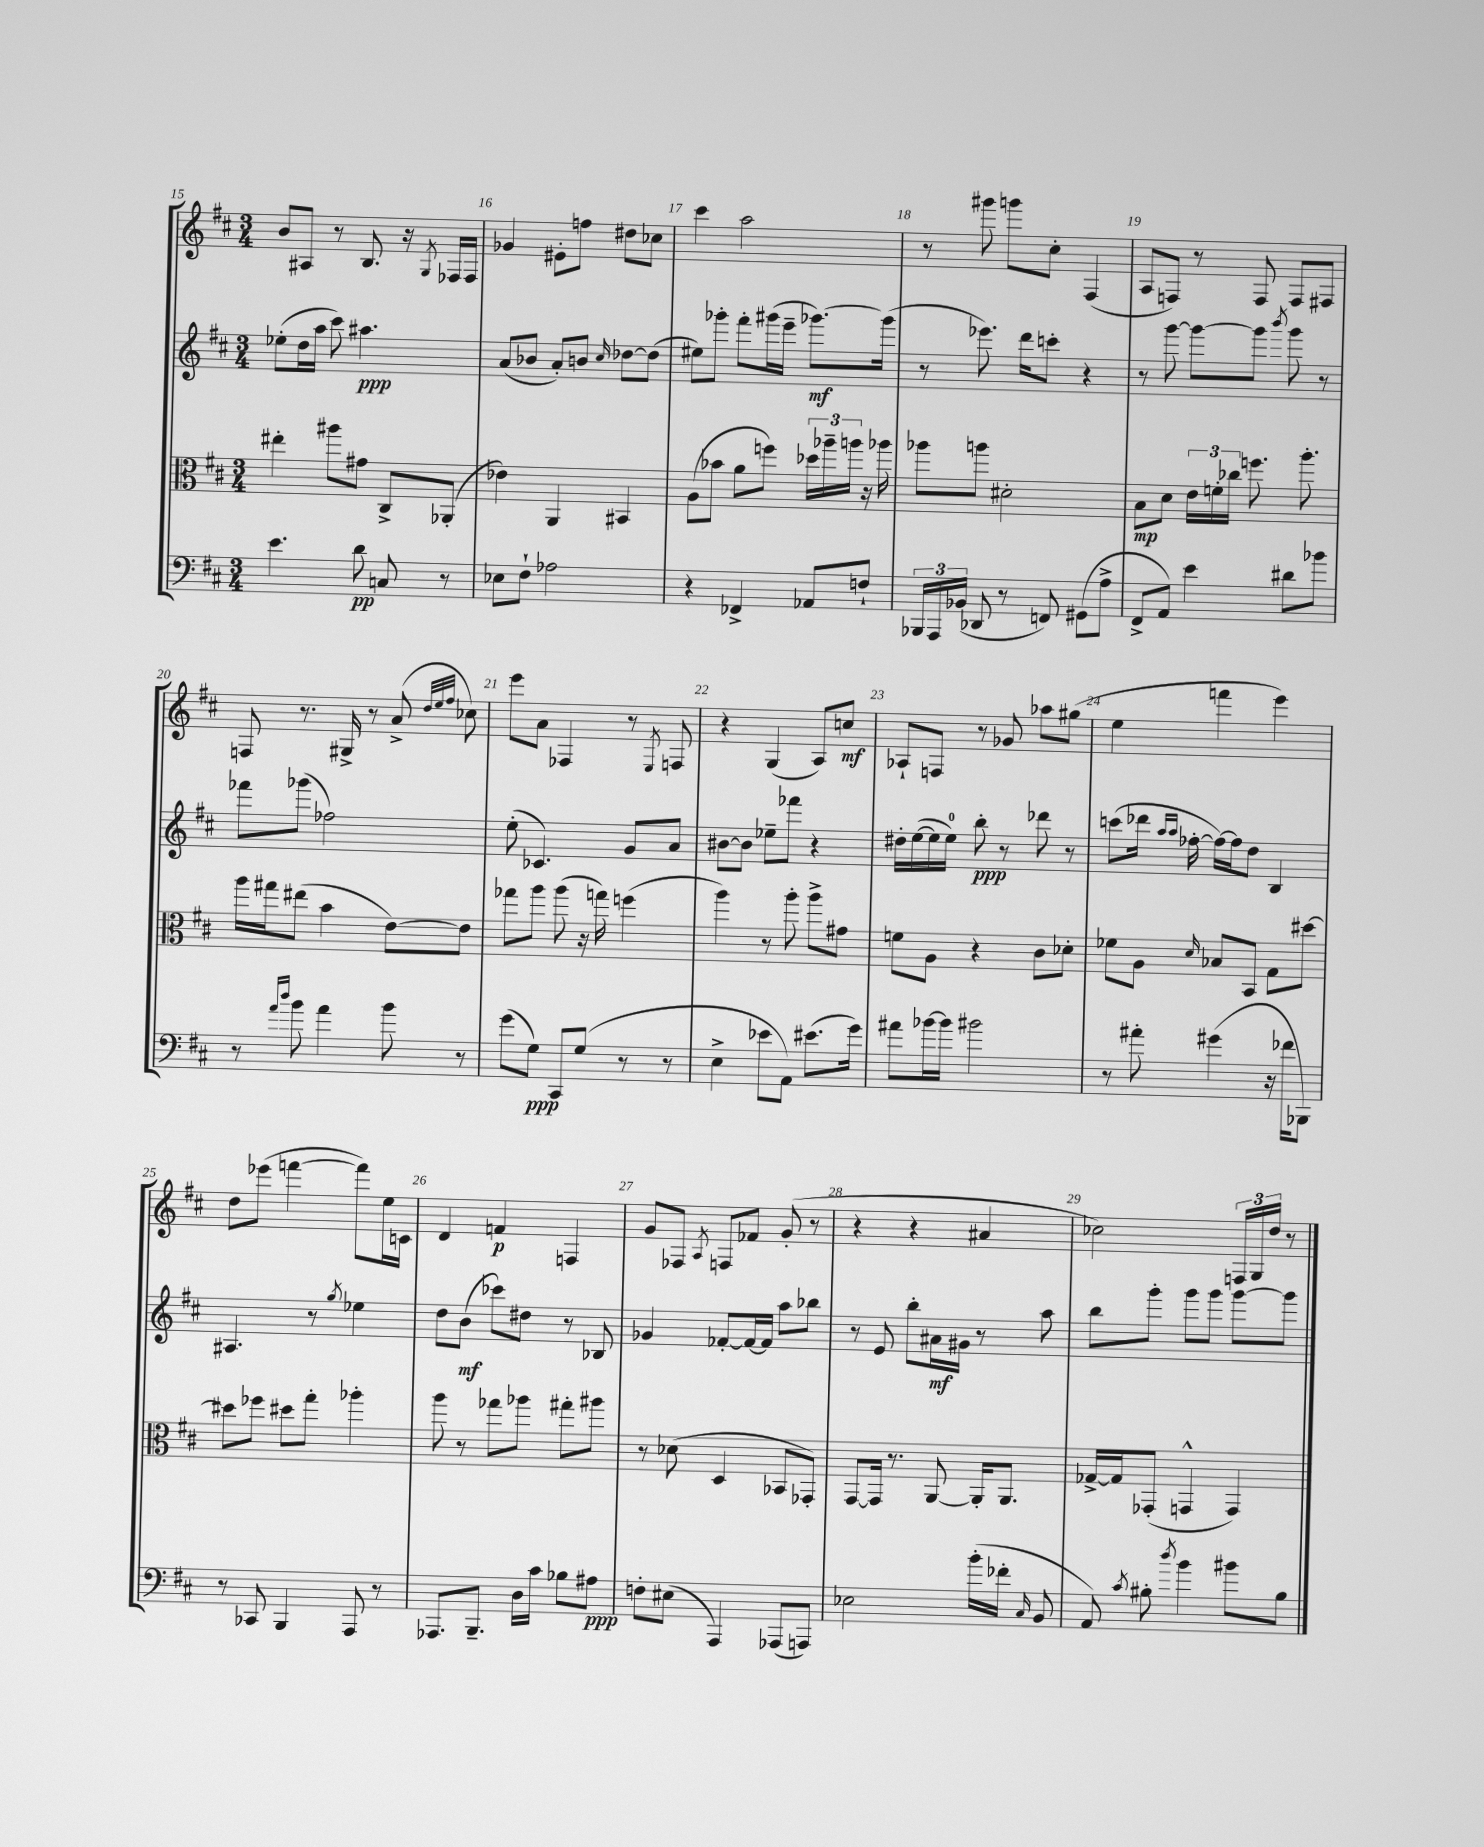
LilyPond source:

<<
\new StaffGroup <<
\new Staff = "s0" {
    \clef treble \key d \major \numericTimeSignature \time 3/4
    \autoBeamOff b'8[ ais8] r8 b8. r16 \acciaccatura { g8 } fes16[ fes16] |
    ges'4 eis'8[-. f''8] dis''8[ ces''8] |
    cis'''4 a''2 |
    r8 gis'''8 g'''8[ cis''8]-. fis4( |
    a8[ f8]) r8 f8 f8[ fis8] |
    f8 r8. gis16-> r8 a'8->( \grace { d''32[ e''32 fis''32] } ces''8) |
    e'''8[ a'8] fes4 r8 \acciaccatura { e8 } f8 |
    r4 g4( a8[) c''8]\mf |
    aes8[-! f8] r8 ges'8 aes''8[ gis''8]( |
    e''4 f'''4 e'''4) |
    d''8[ ees'''8]( f'''4~ f'''8[) e''16 c'16] |
    d'4 f'4\p f4 |
    g'8[ fes8] \acciaccatura { a8 } f8[ fes'8] g'8-.( r8 |
    r4 r4 ais'4 |
    ces''2) \tuplet 3/2 { f16[ g16 d''16] } r8 \bar "|." |
}
\new Staff = "s1" {
    \clef treble \key d \major \numericTimeSignature \time 3/4
    \autoBeamOff ees''8[-.( d''16 a''16] cis'''8) ais''4.\ppp |
    a'8[( bes'8] a'8[-.) b'8] \grace { cis''16 } des''8[~ des''8]( |
    eis''8[) ges'''8]-. fis'''8[-. gis'''16( e'''16]-- ges'''8.[~\mf) ges'''16]( |
    r8 ees'''8.) d'''16[ c'''8]-. r4 |
    r8 g'''8~ g'''8[~ g'''8] \acciaccatura { b'''8 } g'''8 r8 |
    fes'''8[ ges'''8]( fes''2) |
    e''8-.( ces'4.) g'8[ a'8] |
    bis'8[~ bis'8] ees''8[-- fes'''8] r4 |
    dis''16[-. e''16~( e''16 e''16]-0) b''8-.\ppp r8 des'''8 r8 |
    c'''8[( des'''16] \grace { a''16[ a''16] } fes''16~-. fes''16[~) fes''16 d''8] b4 |
    ais4. r8 \acciaccatura { g''8 } ees''4 |
    d''8[ b'8]\mf( ces'''8[) dis''8] r8 bes8 |
    ges'4 fes'8[~-. fes'16~ fes'16] a''8[ bes''8] |
    r8 e'8 b''8[-. ais'16\mf gis'16] r8 a''8 |
    b''8[ g'''8]-. g'''8[ g'''8] g'''8[~ g'''8] \bar "|." |
}
\new Staff = "s2" {
    \clef alto \key d \major \numericTimeSignature \time 3/4
    \autoBeamOff eis''4-. ais''8[ gis'8] cis8[-> aes,8]-.( |
    ees'4) a,4 bis,4 |
    a8[( bes'8] a'8[ f''8]) \tuplet 3/2 { des''16[ aes''16-- a''16] } r16 aes''16 |
    aes''8[ a''8] dis'2-. |
    b8[\mp d'8] \tuplet 3/2 { e'16[ f'16-. ces''16] } f''8. a''8.-. |
    a''16[ gis''16 eis''8]( b'4 e'8[~) e'8] |
    ges''8[ a''8] a''8( r16 g''16) f''4( |
    a''4) r8 a''8-. a''8[-> gis'8] |
    f'8[ a8] r4 cis'8[ des'8]-. |
    fes'8[ a8] \grace { d'16 } bes8[ b,8] g8[ dis''8]~ |
    dis''8[ fes''8] dis''8[ g''8]-. aes''4-. |
    a''8 r8 ges''8[ aes''8] gis''8[-. ais''8] |
    r8 des'8( d4 bes,8[ ges,8]-.) |
    g,8[~ g,16] r8. a,8~ a,16[-. a,8.] |
    ges16[~-> ges16 ges,8]-.( g,4-^ g,4) \bar "|." |
}
\new Staff = "s3" {
    \clef bass \key d \major \numericTimeSignature \time 3/4
    \autoBeamOff e'4. d'8\pp c8 r8 |
    ees8[ fis8]-! aes2 |
    r4 fes,4-> aes,8[ f8]-! |
    \tuplet 3/2 { bes,,16[ a,,16 bes,16]( } des,8 r8 f,8) gis,8[( a8]-> |
    fis,8[-> a,8]) e'4 dis'8[ bes'8] |
    r8 \grace { a'16[ d''16] } b'8 a'4 b'8 r8 |
    g'8[( g8]\ppp) cis,8[ g8]( r8 r8 |
    e4-> ees'8[ a,8]) eis'8.[( g'16]) |
    ais'8[ bes'16~ bes'16] bis'2 |
    r8 ais'8-. gis'4( r16 fes'16[ bes,,8]) |
    r8 ces,8 b,,4 a,,8 r8 |
    aes,,8.[ b,,8.]-- d16[ cis'16] bes8[ ais8]\ppp |
    f8[-. eis8]( a,,4) aes,,8[( a,,8]) |
    ees2 b'16[-.( fes'16]-. \grace { cis16 } b,8 |
    a,8) \acciaccatura { cis'8 } bis8-. \acciaccatura { d''8 } b'4 bis'8[ bis8] \bar "|." |
}
>>
>>
\layout { \context { \Score currentBarNumber = #15 \override BarNumber.break-visibility = ##(#f #t #t) barNumberVisibility = #all-bar-numbers-visible } }
